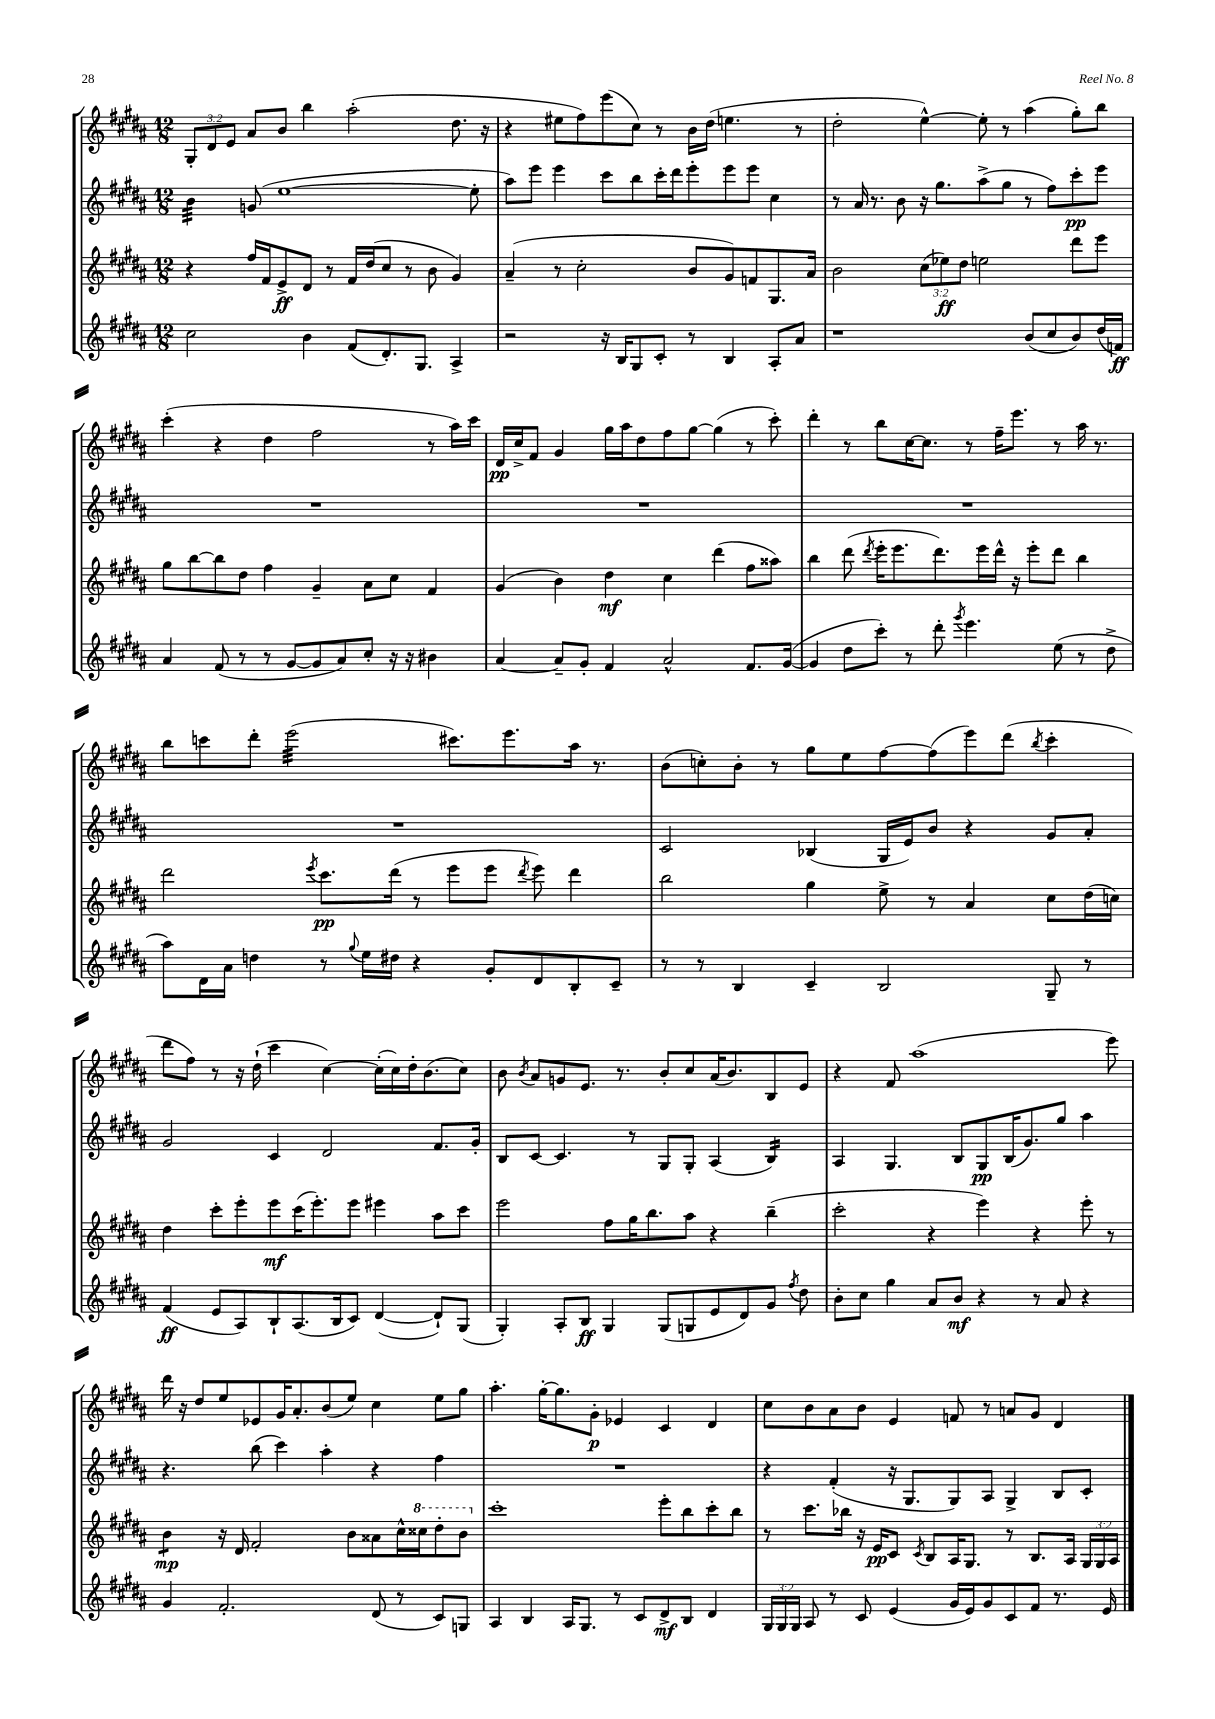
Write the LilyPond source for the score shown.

<<
\new StaffGroup <<
\new Staff = "s0" {
    \clef treble \key b \major \numericTimeSignature \time 12/8 \override Staff.TupletNumber.text = #tuplet-number::calc-fraction-text
    \autoBeamOff \tuplet 3/2 { gis8[-. dis'8 e'8] } ais'8[ b'8] b''4 ais''2-.( dis''8. r16 |
    r4 eis''8[ fis''8) e'''8( cis''8]) r8 b'16[ dis''16]( e''4. r8 |
    dis''2-. e''4~-^) e''8-. r8 ais''4( gis''8[-.) b''8] |
    cis'''4-.( r4 dis''4 fis''2 r8 ais''16[) cis'''16] |
    dis'16[\pp cis''16-> fis'8] gis'4 gis''16[ ais''16 dis''8 fis''8 gis''8]~ gis''4( r8 cis'''8-.) |
    dis'''4-. r8 b''8[ cis''16~ cis''8.] r8 fis''16[-- e'''8.] r8 ais''16 r8. |
    b''8[ c'''8 dis'''8]-. e'''2:32( cis'''8.[) e'''8. ais''16] r8. |
    b'8[( c''8-.) b'8]-. r8 gis''8[ e''8 fis''8~ fis''8( e'''8) dis'''8]( \acciaccatura { b''8 } cis'''4-. |
    dis'''8[ fis''8]) r8 r16 dis''16-!( cis'''4 cis''4~) cis''16[-.( cis''16) dis''16-. b'8.( cis''8]) |
    b'8 \acciaccatura { b'8 } ais'8[ g'8 e'8.] r8. b'8[-. cis''8 ais'16( b'8.) b8 e'8] |
    r4 fis'8 ais''1( e'''8) |
    dis'''16 r16 dis''8[ e''8 ees'8 gis'16 ais'8.-. b'8( e''8]) cis''4 e''8[ gis''8] |
    ais''4.-. gis''16[~-. gis''8. gis'8]-.\p ees'4 cis'4 dis'4 |
    cis''8[ b'8 ais'8 b'8] e'4 f'8 r8 a'8[ gis'8] dis'4 \bar "|." |
}
\new Staff = "s1" {
    \clef treble \key b \major \numericTimeSignature \time 12/8
    \autoBeamOff b'4:32 g'8( e''1~ e''8-. |
    ais''8[) e'''8] e'''4 cis'''8[ b''8 cis'''16-. dis'''16 e'''8-. e'''8 e'''8] cis''4 |
    r8 ais'16 r8. b'8 r16 gis''8.[ ais''8->( gis''8] r8 fis''8[) cis'''8-.\pp e'''8] |
    R1. |
    R1. |
    R1. |
    R1. |
    cis'2 bes4( gis16[ e'16) b'8] r4 gis'8[ ais'8]-. |
    gis'2 cis'4 dis'2 fis'8.[ gis'16]-. |
    b8[ cis'8]~ cis'4. r8 gis8[ gis8]-. ais4( b4:16) |
    ais4 gis4. b8[ gis8\pp b16( gis'8.) gis''8] ais''4 |
    r4. b''8( cis'''4) ais''4-. r4 fis''4 |
    R1. |
    r4 fis'4-.( r16 gis8.[ gis8) ais8] gis4-> b8[ cis'8]-. \bar "|." |
}
\new Staff = "s2" {
    \clef treble \key b \major \numericTimeSignature \time 12/8 \override Staff.TupletNumber.text = #tuplet-number::calc-fraction-text
    \autoBeamOff r4 fis''16[ fis'16 e'8->\ff dis'8] r8 fis'16[ dis''16( cis''8] r8 b'8 gis'4) |
    ais'4--( r8 cis''2-. b'8[ gis'8) f'8 gis8. ais'16] |
    b'2 \tuplet 3/2 { cis''8[( ees''8\ff) dis''8] } e''2 dis'''8[ e'''8] |
    gis''8[ b''8~ b''8 dis''8] fis''4 gis'4-- ais'8[ cis''8] fis'4 |
    gis'4( b'4) dis''4\mf cis''4 dis'''4( fis''8[ aisis''8]) |
    b''4 dis'''8( \acciaccatura { dis'''8 } e'''16[-. e'''8. dis'''8.) e'''16 dis'''16]-^ r16 e'''8[-. dis'''8] b''4 |
    dis'''2 \acciaccatura { e'''8 } cis'''8.[\pp dis'''16]( r8 e'''8[ e'''8] \acciaccatura { dis'''8 } e'''8) dis'''4 |
    b''2 gis''4 e''8-> r8 ais'4 cis''8[ dis''16( c''16]) |
    dis''4 cis'''8[-. e'''8-. e'''8\mf cis'''16( e'''8.-.) e'''8] eis'''4 ais''8[ cis'''8] |
    e'''2 fis''8[ gis''16 b''8. ais''8] r4 b''4--( |
    cis'''2-. r4 e'''4) r4 e'''8-. r8 |
    b'4:8\mp r16 dis'16 fis'2-. b'8[ aisis'8 cis''16-^ \ottava #1 cisis'''16 dis'''8-. b''8] \ottava #0 |
    cis'''1-. e'''8[-. b''8 cis'''8-. b''8] |
    r8 cis'''8.[ bes''16] r16 e'16[\pp cis'8] \acciaccatura { cis'8 } b8[ ais16 gis8.] r8 b8.[ ais16] \tuplet 3/2 { gis16[ gis16 ais16] } \bar "|." |
}
\new Staff = "s3" {
    \clef treble \key b \major \numericTimeSignature \time 12/8 \override Staff.TupletNumber.text = #tuplet-number::calc-fraction-text
    \autoBeamOff cis''2 b'4 fis'8[( dis'8.-.) gis8.] ais4-> |
    r2 r16 b16[ gis8 cis'8]-. r8 b4 ais8[-. ais'8] |
    r1 b'8[( cis''8 b'8) dis''16( f'16]\ff) |
    ais'4 fis'8( r8 r8 gis'8[~ gis'8 ais'8) cis''8]-. r16 r16 bis'4 |
    ais'4~ ais'8[-- gis'8]-. fis'4 ais'2-^ fis'8.[ gis'16]~( |
    gis'4 dis''8[ cis'''8]-.) r8 dis'''8-. \acciaccatura { gis'''8 } e'''4. e''8( r8 dis''8-> |
    ais''8[) dis'16 ais'16] d''4 r8 \appoggiatura { gis''8 } e''16[ dis''16] r4 gis'8[-. dis'8 b8-. cis'8]-- |
    r8 r8 b4 cis'4-- b2 gis8-- r8 |
    fis'4\ff( e'8[ ais8) b8-! ais8.( b16 cis'8]) dis'4~( dis'8[-!) gis8]( |
    gis4-.) ais8[-. b8]\ff gis4 gis8[( g8 e'8 dis'8) gis'8] \acciaccatura { fis''8 } dis''8 |
    b'8[-. cis''8] gis''4 ais'8[ b'8]\mf r4 r8 ais'8 r4 |
    gis'4 fis'2.-. dis'8( r8 cis'8[) g8] |
    ais4 b4 ais16[ gis8.] r8 cis'8[ dis'8->\mf b8] dis'4 |
    \tuplet 3/2 { gis16[ gis16 gis16] } ais8 r8 cis'8 e'4( gis'16[ e'16) gis'8 cis'8 fis'8] r8. e'16 \bar "|." |
}
>>
>>
\layout { \context { \Score \remove "Bar_number_engraver" } }
